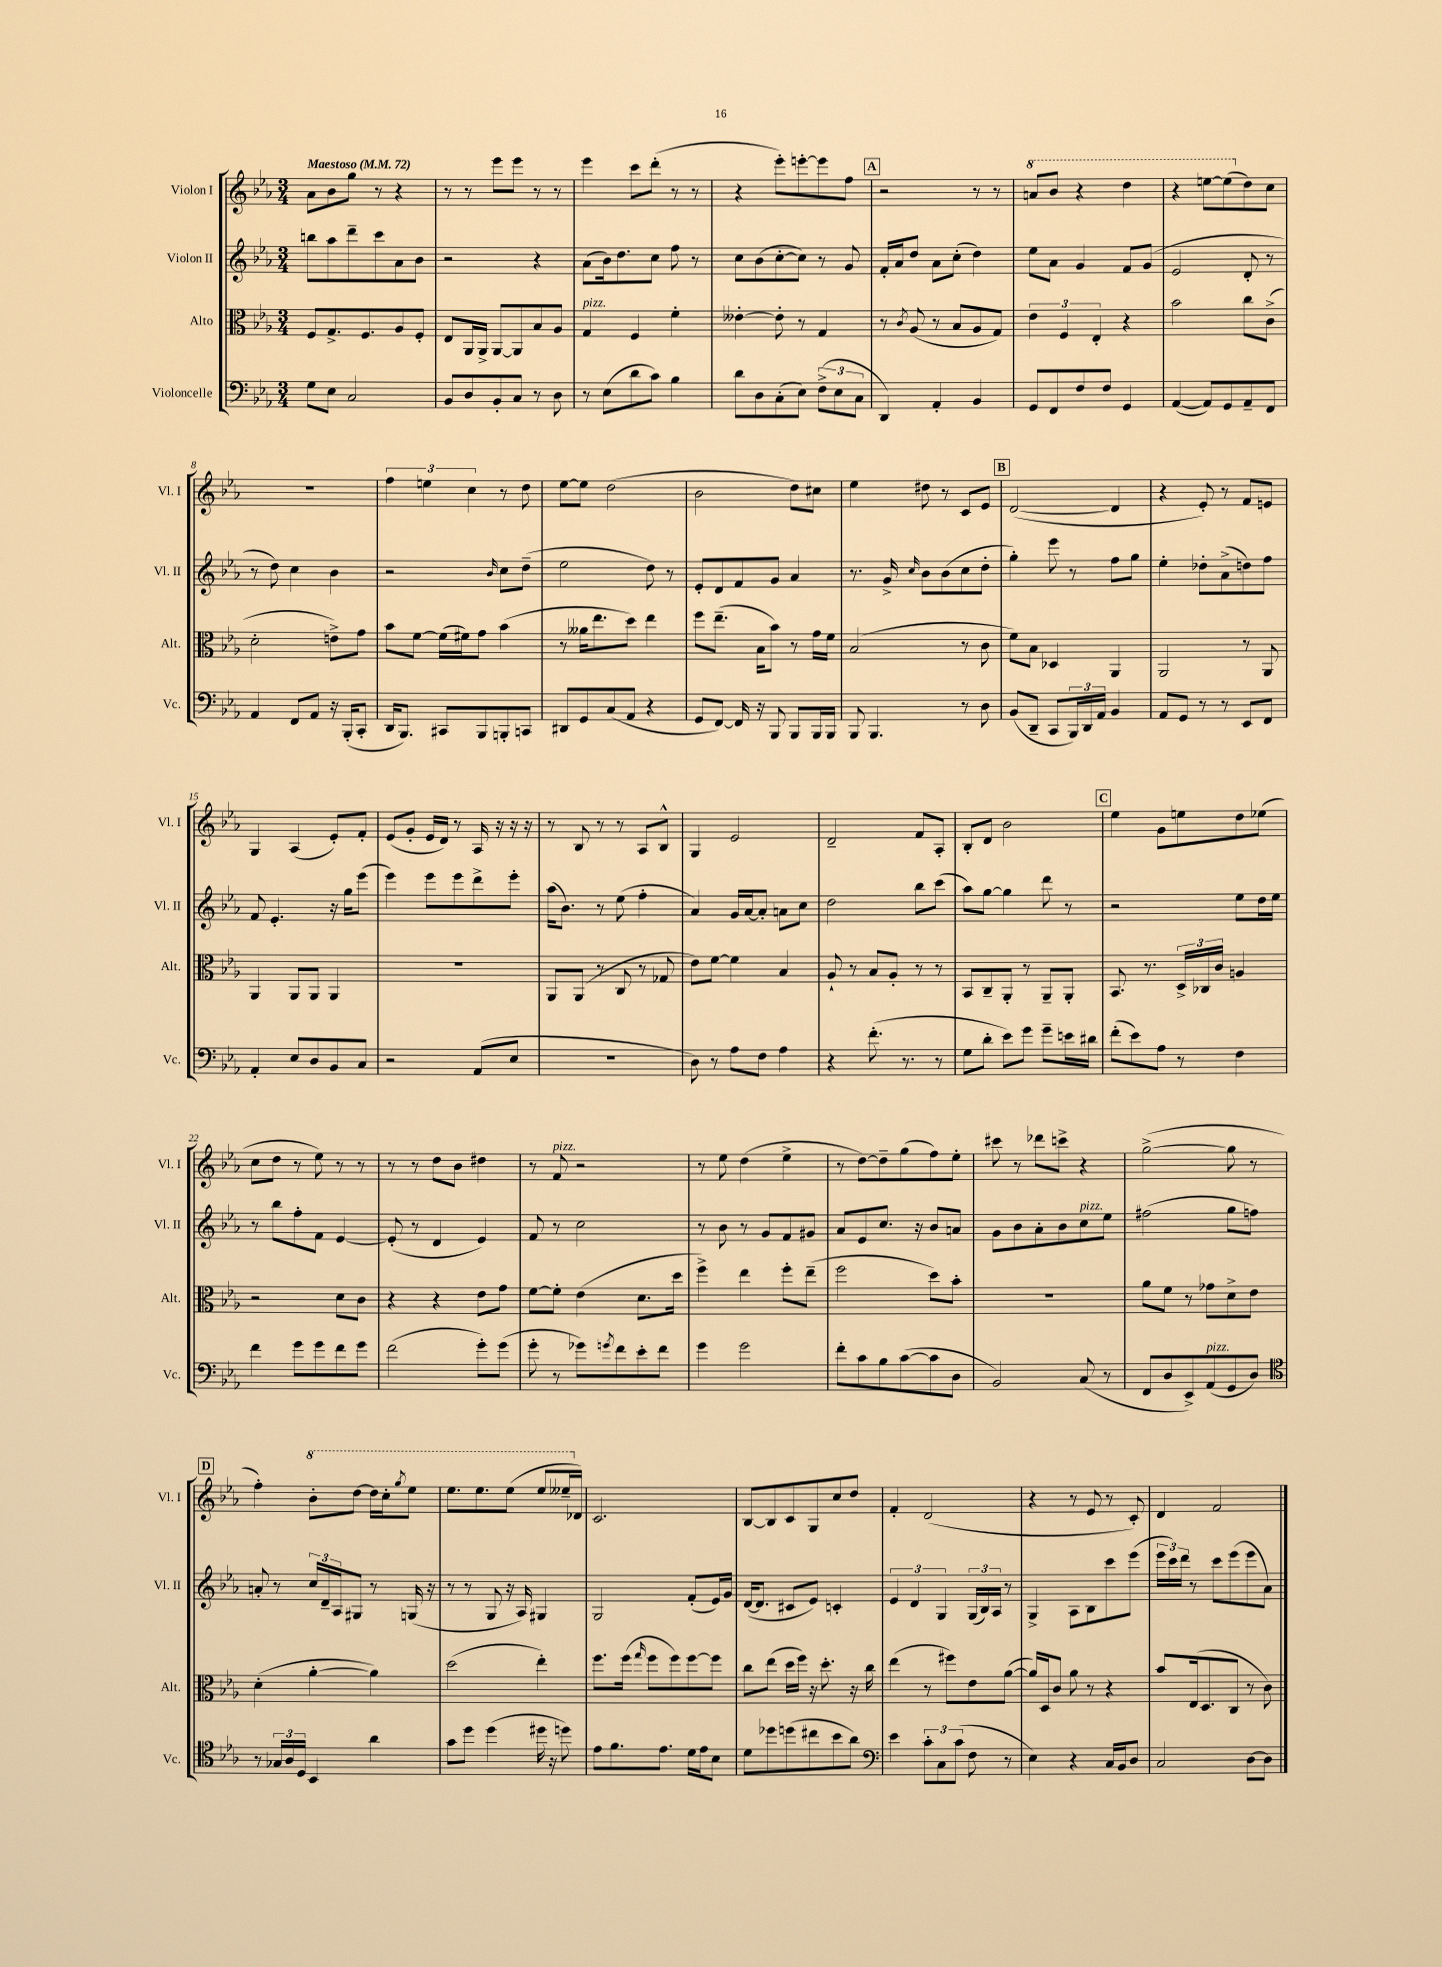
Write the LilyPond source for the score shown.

<<
\new StaffGroup <<
\new Staff = "s0" \with { instrumentName = "Violon I" shortInstrumentName = "Vl. I" } {
    \clef treble \key ees \major \numericTimeSignature \time 3/4 \tempo "Maestoso" 4 = 72
    aes'8 bes'8 g''8 r8 r4 |
    r8 r8 ees'''8 ees'''8 r8 r8 |
    ees'''4 c'''8 d'''8-.( r8 r8 |
    r4 ees'''8-.) e'''8~-. e'''8 f''8 |
    \mark \markup { \box "A" } r2 r8 r8 |
    \ottava #1 a''8 bes''8 r4 d'''4 |
    r4 e'''8~ e'''8( \ottava #0 d''8) c''8 |
    R2. |
    \tuplet 3/2 { f''4 e''4 c''4 } r8 d''8 |
    ees''8~ ees''8 d''2( |
    bes'2 d''8) cis''8 |
    ees''4 dis''8 r8 c'8 ees'8 |
    \mark \markup { \box "B" } d'2~( d'4 |
    r4 ees'8-.) r8 f'8 e'8 |
    g4 aes4( ees'8-.) f'8-. |
    ees'8( g'8-. ees'16 d'16) r8 aes16 r16 r16 r16 |
    r8 bes8 r8 r8 aes8 bes8-^ |
    g4 ees'2 |
    d'2-- f'8 aes8-. |
    bes8-. d'8 bes'2 |
    \mark \markup { \box "C" } ees''4 g'8 e''8 d''8 ees''8( |
    c''8 d''8 r8 ees''8) r8 r8 |
    r8 r8 d''8 bes'8 dis''4 |
    r8 f'8^\markup { \italic "pizz." } r2 |
    r8 ees''8 d''4( ees''4-> |
    r8 d''8~) d''8-- g''8( f''8) ees''8-. |
    cis'''8 r8 des'''8 c'''8-> r4 |
    g''2~->( g''8 r8 |
    \mark \markup { \box "D" } f''4-.) \ottava #1 bes''8-. d'''8~ d'''16 c'''16-. \acciaccatura { g'''8 } ees'''8 |
    ees'''8. ees'''8. ees'''8( ees'''8 eeses'''16-- \ottava #0 des'16) |
    c'2. |
    bes8~ bes8 c'8 g8 c''8 d''8 |
    f'4-. d'2( |
    r4 r8 ees'8 r8 c'8-.) |
    d'4 f'2 \bar "|." |
}
\new Staff = "s1" \with { instrumentName = "Violon II" shortInstrumentName = "Vl. II" } {
    \clef treble \key ees \major \numericTimeSignature \time 3/4
    b''8 aes''8 d'''8-- c'''8 aes'8 bes'8 |
    r2 r4 |
    aes'8( bes'16) d''8. c''8 f''8 r8 |
    c''8 bes'8( c''8~-. c''8) r8 g'8 |
    \mark \markup { \box "A" } f'16-. aes'16 d''8 aes'8 c''8-.( d''4) |
    ees''8 aes'8 g'4 f'8 g'8( |
    ees'2 d'8-. r8 |
    r8 d''8) c''4 bes'4 |
    r2 \grace { bes'16 } c''8 d''8--( |
    ees''2 d''8) r8 |
    ees'8-. d'8 f'8 g'8 aes'4 |
    r8. g'16-> \grace { c''16 } bes'8 bes'8( c''8 d''8-. |
    \mark \markup { \box "B" } g''4-.) ees'''8 r8 f''8 g''8 |
    ees''4-. des''8-. aes'8->( d''8) f''8 |
    f'8 ees'4.-. r16 g''16 ees'''8( |
    ees'''4) ees'''8 ees'''8 d'''8-> ees'''8-. |
    aes''16( bes'8.) r8 ees''8( f''4-. |
    aes'4) g'16 aes'16~ aes'8-. a'8 c''8 |
    d''2 bes''8 c'''8( |
    aes''8) g''8~ g''4 d'''8 r8 |
    \mark \markup { \box "C" } r2 ees''8 d''16 ees''16 |
    r8 bes''8 f''8-. f'8 ees'4~ |
    ees'8-.( r8 d'4 ees'4) |
    f'8 r8 c''2 |
    r8 bes'8 r8 g'8 f'8 gis'8 |
    aes'8 ees'8 c''8. r16 bes'8 a'8 |
    g'8 bes'8 aes'8-. bes'8 c''8^\markup { \italic "pizz." } ees''8 |
    fis''2( g''8 f''8) |
    \mark \markup { \box "D" } a'8-. r8 \tuplet 3/2 { c''16 d'16-- aes16 } gis8 r8 g16( r16 |
    r8 r8 g8 r16 aes16) gis4 |
    g2 f'8-.( ees'16) g'16 |
    d'16~( d'8. cis'8 ees'8) c'4-. |
    \tuplet 3/2 { ees'4 d'4 g4 } \tuplet 3/2 { g16( bes16) aes16 } r8 |
    g4-> aes8 bes8 c'''8 ees'''8( |
    \tuplet 3/2 { ees'''16 c'''16) d'''16 } r8 c'''8 ees'''8( ees'''8 aes'8) \bar "|." |
}
\new Staff = "s2" \with { instrumentName = "Alto" shortInstrumentName = "Alt." } {
    \clef alto \key ees \major \numericTimeSignature \time 3/4
    f8 g8.-> f8. aes8 f8-. |
    ees8 aes,16 aes,16-> aes,8~ aes,8 bes8 aes8 |
    g4^\markup { \italic "pizz." } f4 f'4-. |
    eeses'4~-. eeses'8-. r8 g4 |
    \mark \markup { \box "A" } r8 \acciaccatura { c'8 } aes8( r8 bes8 aes8 g8) |
    \tuplet 3/2 { ees'4 f4 ees4-. } r4 |
    bes'2 c''8 c'8->( |
    d'2-. e'8->) g'8 |
    bes'8 f'8~ f'16( fis'16) g'8 bes'4( |
    r8 aeses'16 ees''8. d''8) ees''4 |
    f''8 ees''8.--( bes16 bes'8) r8 g'16 f'16 |
    bes2( r8 c'8 |
    \mark \markup { \box "B" } f'8) bes8 des4 aes,4 |
    aes,2 r8 aes,8 |
    aes,4 aes,8 aes,8 aes,4 |
    R2. |
    aes,8 aes,8( r8 c8 r8 ges8 |
    ees'8) f'8~ f'4 bes4 |
    aes8-! r8 bes8 aes8-. r8 r8 |
    bes,8 c8-- aes,8-. r8 aes,8-- aes,8-. |
    \mark \markup { \box "C" } bes,8. r8. \tuplet 3/2 { d16-> ces16 c'16 } a4 |
    r2 d'8 c'8 |
    r4 r4 ees'8 g'8 |
    f'8~ f'8-. ees'4( d'8. d''16 |
    f''4->) ees''4 f''8-. ees''8--( |
    f''2 d''8) bes'8-. |
    r2. |
    aes'8 f'8 r8 ges'8 d'8-> ees'8 |
    \mark \markup { \box "D" } d'4-.( aes'4~-. aes'4) |
    d''2( ees''4-.) |
    f''8. f''16( \grace { g''16 } f''8 f''8) f''8~ f''8 |
    c''8 ees''8( d''16 f''16) r16 d''8.-. r16 c''16 |
    ees''4( r8 fis''8) ees'8 aes'8~( |
    aes'16) d16 c'8 aes'8 r8 r4 |
    bes'8 ees16( d8. c8 r8 c'8) \bar "|." |
}
\new Staff = "s3" \with { instrumentName = "Violoncelle" shortInstrumentName = "Vc." } {
    \clef bass \key ees \major \numericTimeSignature \time 3/4
    g8 ees8 c2 |
    bes,8 d8 bes,8-. c8 r8 d8 |
    r8 ees8( d'8 c'8) bes4 |
    d'8 d8 c8-.( ees8) \tuplet 3/2 { f8->( ees8 c8 } |
    \mark \markup { \box "A" } d,4) aes,4-. bes,4 |
    g,8 f,8 f8 f8 g,4 |
    aes,4~( aes,8) g,8 aes,8-- f,8 |
    aes,4 f,8 aes,8 r16 bes,,16-.( c,8-. |
    d,16 bes,,8.) cis,8 bes,,8 b,,8-. c,8 |
    dis,8 g,8 c8( aes,8 r4 |
    g,8 f,8~) f,16 r16 bes,,8 bes,,8 bes,,16 bes,,16 |
    bes,,8 bes,,4. r8 d8 |
    \mark \markup { \box "B" } bes,8( d,8-- c,8 \tuplet 3/2 { bes,,16) d,16 aes,16 } bes,4 |
    aes,8 g,8 r8 r8 ees,8 f,8 |
    aes,4-. ees8 d8 bes,8 c8 |
    r2 aes,8( ees8 |
    R2. |
    d8) r8 aes8 f8 aes4 |
    r4 f'8.-.( r8. r8 |
    g8 d'8-. ees'8) g'8 g'8-- e'16 dis'16 |
    \mark \markup { \box "C" } f'8-.( ees'8) aes8 r8 f4 |
    f'4 g'8 g'8 f'8 g'8 |
    f'2( g'8-.) g'8( |
    g'8-. r8 ges'8) \acciaccatura { g'8 } f'8 ees'8-. f'8 |
    g'4 g'2 |
    f'8-. c'8 bes8 c'8~( c'8 d8 |
    bes,2) c8( r8 |
    f,8 d8 ees,8->) aes,8^\markup { \italic "pizz." }( g,8 d8) |
    \mark \markup { \box "D" } \clef tenor r8 \tuplet 3/2 { ges16 aes16 d16 } bes,4 aes'4 |
    g'8 d''8 d''4( dis''16 r16 d''8) |
    ees'8 f'8. ees'8. d'16 ees'16 bes8 |
    d'8 des''8 d''8( cis''8 bes'8 aes'8) |
    \clef bass ees'4 \tuplet 3/2 { c'8-. c8 c'8( } f8 r8 |
    ees4) r4 c16 bes,16 d8 |
    c2 d8~ d8 \bar "|." |
}
>>
>>
